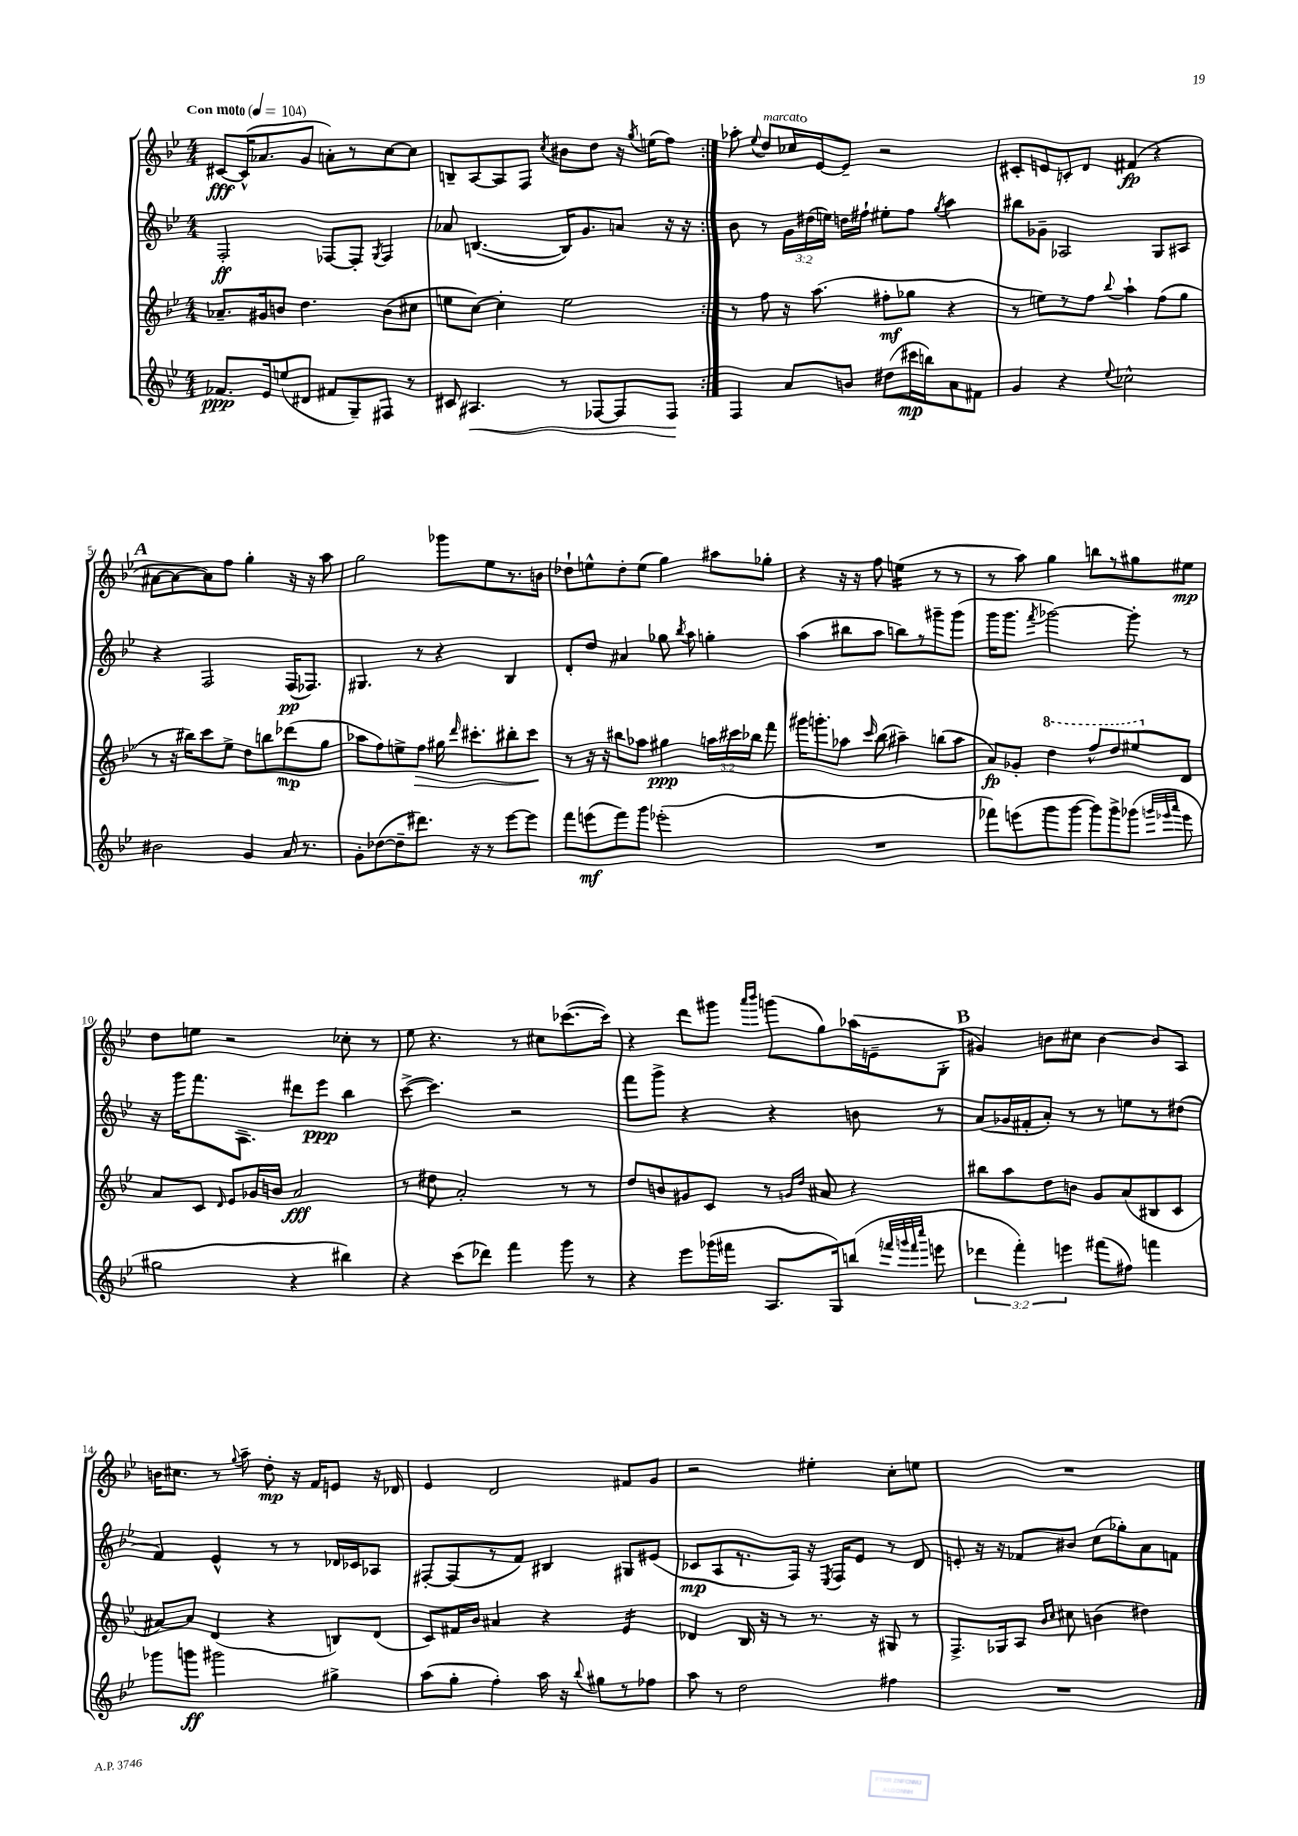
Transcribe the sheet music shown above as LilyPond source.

<<
\new StaffGroup <<
\new Staff = "s0" {
    \clef treble \key bes \major \numericTimeSignature \time 4/4 \tempo "Con moto" 4 = 104
    \autoBeamOff \repeat volta 2 { cis'8[~\fff cis'16-^( aes'8. g'8] a'8[-.) r8 c''8~ c''8] |
    b8[-- a8~ a8 f8] \acciaccatura { c''8 } bis'8[ d''8] r16 \acciaccatura { g''8 } e''16[( f''8]) | }
    aes''8-. \appoggiatura { ees''8 } d''8[^\markup { \italic "marcato" } ces''16 ees'16~ ees'8]-- r2 |
    cis'8[-. e'8 c'8-. d'8] fis'4\fp( r4 |
    \mark \markup { \bold "A" } ais'8[~ ais'8~ ais'8) f''8] g''4-. r16 r16 a''8 |
    g''2 ges'''8[ ees''8 r8. b'16] |
    des''8[-! e''8-^ des''8-. e''8]( g''4) ais''8[ ges''8]-. |
    r4 r16 r16 f''8 e''4:16( r8 r8 |
    r8 a''8) g''4 b''8[ r8 gis''8 eis''8]\mp |
    d''8[ e''8] r2 ces''8-. r8 |
    ees''8 r4. r8 cis''8[ ces'''8.~( ces'''16]) |
    r4 d'''8[ gis'''8] \grace { a'''16[ bes'''16] } g'''8[( g''8) aes''16( e'16-- g8]-. |
    \mark \markup { \bold "B" } gis'4) b'8[ cis''8] b'4~ b'8[ a8] |
    b'16[ cis''8.] r8 \appoggiatura { g''8 } a''8-- d''8-.\mp r16 f'16[ e'8] r16 des'16 |
    ees'4 d'2 fis'8[ g'8] |
    r2 eis''4-. c''8[-. e''8] |
    R1 \bar "|." |
}
\new Staff = "s1" {
    \clef treble \key bes \major \numericTimeSignature \time 4/4 \override Staff.TupletNumber.text = #tuplet-number::calc-fraction-text
    \autoBeamOff \repeat volta 2 { f2-.\ff fes8[~ fes8]-. \acciaccatura { g8 } fes4 |
    aes'8 b4.~( b16[) g'8. a'8] r16 r16 | }
    bes'8 r8 \tuplet 3/2 { g'16[ dis''16( e''16]) } d''16[ fis''16]-! eis''8[-. fis''8] \acciaccatura { g''8 } a''4 |
    bis''8[ ges'8]-- aes2 g8[ ais8] |
    \mark \markup { \bold "A" } r4 f2 f16[\pp( fes8.]) |
    gis4. r8 r4 bes4 |
    d'8[-. d''8] ais'4 ges''8 \acciaccatura { bes''8 } a''8 g''4-. |
    a''4( bis''8[ a''8] b''8[) r8 gis'''8-- gis'''8]( |
    g'''16[ g'''8.] \acciaccatura { f'''8 } ges'''2~) ges'''8-. r8 |
    r16 g'''16[ f'''8. a8.]-- dis'''8[ ees'''8]\ppp bes''4 |
    c'''8~->( c'''4.) r2 |
    f'''8[ g'''8]-> r4 r4 b'8 r8 |
    \mark \markup { \bold "B" } a'8[( ges'16 fis'16-. a'8]-.) r8 r8 e''8[ r8 dis''8]( |
    f'4) ees'4-^ r8 r8 des'16[ ces'16 aes8] |
    fis8[~-. fis8( r8 f'8]) bis4 gis8[ eis'8]( |
    ces'8[\mp a8 r8. f16]) r16 \acciaccatura { ees8 } f16[ ees'8] r8 d'8 |
    e'8-. r16 r16 fes'8[ bis'8] c''8[( ges''8-.) a'8 f'8] \bar "|." |
}
\new Staff = "s2" {
    \clef treble \key bes \major \numericTimeSignature \time 4/4 \override Staff.TupletNumber.text = #tuplet-number::calc-fraction-text
    \autoBeamOff \repeat volta 2 { aes'8.[-- gis'16 b'8] d''4. b'8[( cis''8] |
    e''8[ c''8]~) c''4-. e''2 | }
    r8 f''8 r16 a''8.( fis''8[-.\mf ges''8] r4 |
    r8 e''8[) r8 f''8] \appoggiatura { bes''8 } a''4-! f''8[( g''8] |
    \mark \markup { \bold "A" } r8 r16 bis''16[) c'''8 ees''8]-> d''8[ b''8 des'''8\mp( g''8] |
    aes''8[ f''8) e''8-> f''8]\> gis''16 \grace { d'''16 } cis'''8.[-. bis''8-. cis'''8]\! |
    r8 r16 r16 bis''8[ aes''8] gis''4\ppp \tuplet 3/2 { a''16[ cis'''16 bes''16] } f'''8 |
    gis'''16[ g'''8.-. aes''8] \grace { c'''16 } bes''8( ais''4--) b''8[( ais''8] |
    a'8[\fp) ges'8]-. \ottava #1 d'''4 f'''8[-^ d'''8 eis'''8 \ottava #0 d'8] |
    a'8[ c'8] \grace { d'16 } ees'8[ ges'16 b'16] a'2\fff |
    r8 dis''8 a'2-. r8 r8 |
    d''8[ b'8 gis'8 c'8] r8 \grace { g'16[ d''16] } ais'8 r4 |
    \mark \markup { \bold "B" } bis''8[ a''8 d''8 b'8] g'8[ a'8( bis8 c'8] |
    ais'8[~) ais'8] d'4( r4 b8[) d'8]( |
    c'8[) fis'16 bes'16] ais'4 r4 ees'4:16 |
    des'4 bes16 r16 r8 r8. r16 gis8 r8 |
    f8.[-> ges16 a8] \grace { bes'16[ c''16] } cis''8 b'4( dis''4) \bar "|." |
}
\new Staff = "s3" {
    \clef treble \key bes \major \numericTimeSignature \time 4/4 \override Staff.TupletNumber.text = #tuplet-number::calc-fraction-text
    \autoBeamOff \repeat volta 2 { fes'8.[\ppp ees'16 e''8( dis'8] fis'8[ g8--) fis8] r8 |
    cis'8 ais4.\< r8 fes8[~ fes8 fes8]\! | }
    f4 a'8[ b'8] dis''8[( cis'''16\mp b''16) a'8 fis'8] |
    g'4 r4 \appoggiatura { ees''8 } ces''2-^ |
    \mark \markup { \bold "A" } bis'2 g'4 a'16 r8. |
    g'8[-. des''8~( des''8-- dis'''8.]) r16 r8 ees'''8[~ ees'''8] |
    f'''8[ e'''8\mf( f'''8) g'''8] ees'''2-.( |
    R1 |
    fes'''8[) e'''8( g'''8 g'''8]~ g'''8[) g'''8-> ges'''8]( \grace { g'''32[ ees'''32 a'''32] } ees'''8 |
    gis''2 r4 bis''4) |
    r4 c'''8[( des'''8]) f'''4 g'''8 r8 |
    r4 ees'''8[ ges'''16( fis'''16] a8.[ g16) b''8]( \grace { f'''32[ g'''32 f'''32 c''''32] } e'''8 |
    \mark \markup { \bold "B" } \tuplet 3/2 { des'''4 f'''4-.) e'''4 } fis'''8[( fis''8]) f'''4 |
    ges'''8[ g'''8]\ff gis'''2 gis''4-> |
    a''8[( g''8]-. f''4-.) a''16 r16 \appoggiatura { bes''8 } gis''8[ r8 fes''8] |
    a''8 r8 d''2 fis''4 |
    R1 \bar "|." |
}
>>
>>
